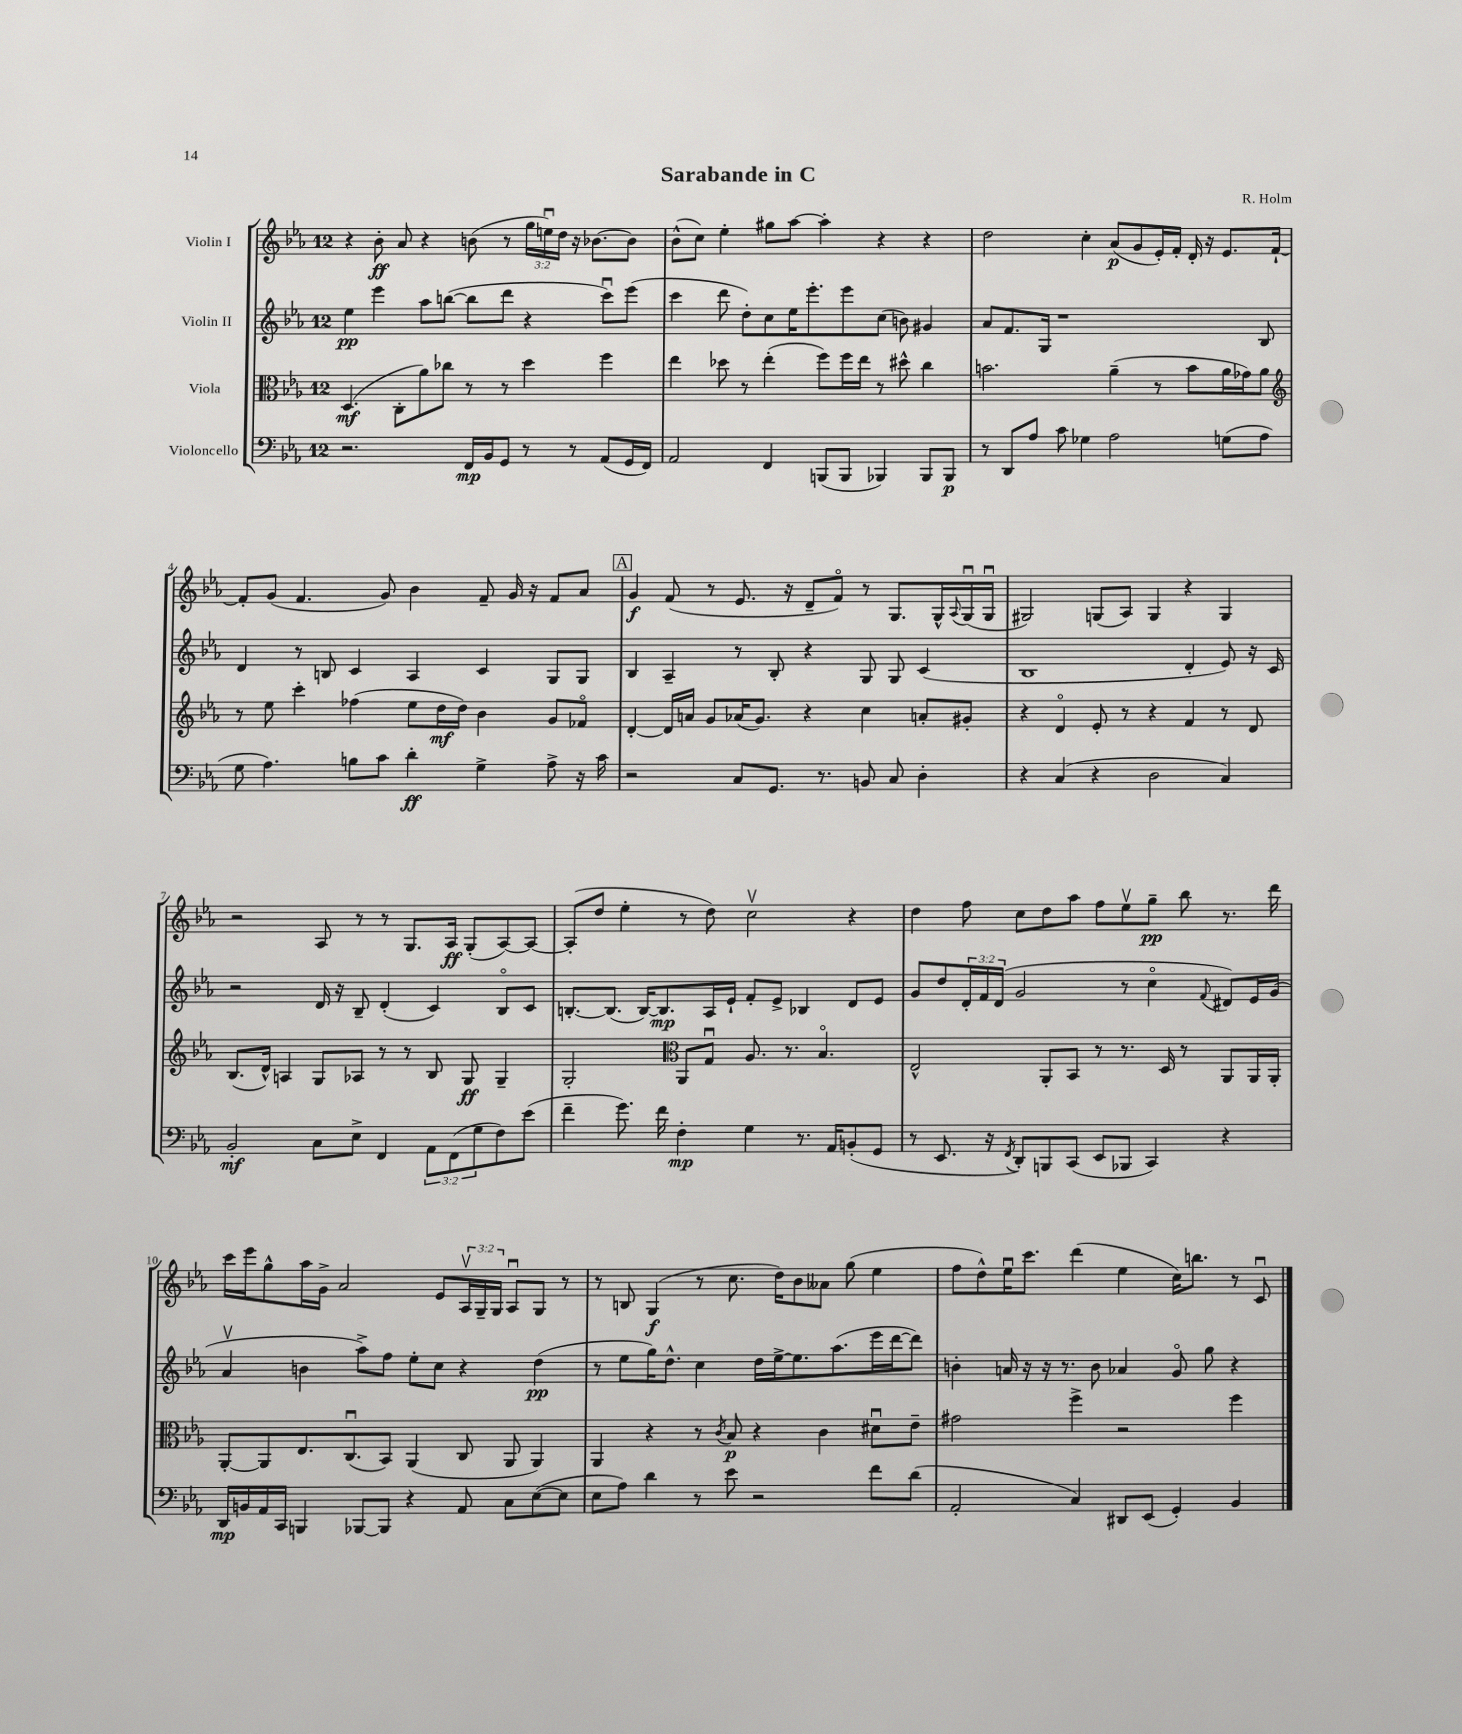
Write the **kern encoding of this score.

**kern	**kern	**kern	**kern
*staff4	*staff3	*staff2	*staff1
*clefF4	*clefC3	*clefG2	*clefG2
*k[b-e-a-]	*k[b-e-a-]	*k[b-e-a-]	*k[b-e-a-]
*M12/8	*M12/8	*M12/8	*M12/8
2.r	(4.D	4ee-	4r
.	.	4eee-	8b-'
.	8C'	.	8a-
.	8a-)	8aa-	4r
.	8cc-	([8bb	.
16FF	8r	8bb]	(8b
16BB-	.	.	.
8GG	8r	8ddd	8r
8r	4dd	4r	24gg
.	.	.	24eeu)
.	.	.	24dd
8r	.	.	16r
.	.	.	[8.b-
(8AA-	4ff	8cccu)	.
16GG	.	(8eee-	8b-]
16FF)	.	.	.
=	=	=	=
2AA-	4ee-	4ccc	(8b-^^
.	.	.	8cc)
.	8dd-	8ddd	4ee-'
.	8r	8dd')	.
4FF	(4ee-'	8cc	8gg#
.	.	16ee-	[8aa-
.	.	8.eee-'	.
(8BBB	8ff)	.	4aa-']
8BBB	16ff	8eee-	.
.	16ee-	.	.
4BBB-)	8r	(8cc	4r
.	8dd#^^	8b)	.
8BBB-	4cc	4g#	4r
8BBB-	.	.	.
=	=	=	=
8r	2.b	8a-	2dd
8DD	.	8.f	.
8A-	.	.	.
.	.	16G	.
8c	.	1r	.
4G-	.	.	4cc'
2A-	(4a-~	.	(8a-
.	.	.	8g
.	8r	.	16e-')
.	.	.	16f'
.	8b	.	16d'
.	.	.	16r
(8G	16a-	.	8.e-
.	16g-)	.	.
8A-	8a-	8B-	.
.	.	.	[16f`
=	=	=	=
*	*clefG2	*	*
8G	8r	4d	8f']
4.A-)	8ee-	.	(8g
.	4ccc'	8r	4.f
.	.	8B	.
8B	(4ff-	4c	.
8c	.	.	8g)
4d'	8ee-	4A-	4b-
.	16dd	.	.
.	16dd)	.	.
4G^	4b-	4c	8f~
.	.	.	16g
.	.	.	16r
8A-^	8g	8G	8f
16r	8f-o	8G	8a-
16c	.	.	.
=	=	=	=
2r	[4d'	4B-	4g
.	16d]	4A-~	(8f
.	16a	.	.
.	8g	.	8r
8C	(16a-	8r	8.e-
.	8.g)	.	.
8.GG	.	8B-'	.
.	.	.	16r
.	4r	4r	8d~
8.r	.	.	.
.	.	.	8fo)
8BB	4cc	8G	8r
8C	.	8G	8.G
4D'	8a'	(4c	.
.	.	.	16G^^
.	.	.	8qqA-
.	8g#'	.	(16Gu
.	.	.	16Gu
=	=	=	=
4r	4r	1B-	2G#)
(4C	4do	.	.
4r	8e-'	.	(8G
.	8r	.	8A-)
2D	4r	.	4G
.	4f	4d'	4r
4C)	8r	8e-)	4G
.	8d	16r	.
.	.	16c	.
=	=	=	=
2BB-'	(8.B-	2r	2r
.	16d^^)	.	.
.	4A	.	.
8C	8G	16d	8A-
.	.	16r	.
8E-^	8A-	8B-~	8r
4FF	8r	(4d'	8r
.	8r	.	8.G
12AA-	8B-	4c)	.
.	.	.	16A-
(12FF	.	.	.
.	8G	.	(8G'
12G	.	.	.
8F)	4G~	8B-o	[8A-)
(8e-	.	8c	8A-_
=	=	=	=
4f~	2G'	[8.B'	(8A-']
.	.	.	8dd
.	.	(8.B]	.
8.g)	.	.	4ee-'
.	.	[16B)	.
16f	.	8.B]	.
*	*clefC3	*	*
4F'	8AA-	.	8r
.	8Gu	16A-	8dd)
.	.	16e-`	.
4G	8.A-	8f'	2ccv
.	.	8e-^	.
.	8.r	.	.
8.r	.	4B-	.
.	4.B-o	.	.
16AA-	.	.	.
(8BB'	.	8d	4r
8GG	.	8e-	.
=	=	=	=
8r	2E-^^	8g	4dd
8.EE-	.	8dd	.
.	.	24d'	8ff
.	.	24f	.
16r	.	.	.
.	.	(24d	.
8qFF	.	.	.
8DD')	.	2g	8cc
8BBB	8AA-'	.	8dd
(8CC	8BB-	.	8aa-
8EE-	8r	.	8ff
8BBB-	8.r	8r	8ee-v
4CC)	.	4cco	8gg~
.	16D	.	.
.	8r	.	8bb-
.	.	8qqf	.
4r	8AA-	8d#)	8.r
.	16AA-	16e-	.
.	16AA-'	(16g	16ddd
=	=	=	=
16DD	[8AA-'	4a-v	16ccc
16BB	.	.	16eee-
16AA-	8AA-]	.	8gg^^
16CC	.	.	.
4BBB	8.E-	4b	16aa-
.	.	.	16g^
.	.	.	2a-
.	(8.Cu	.	.
[8BBB-	.	8aa-^)	.
8BBB-]	8BB-)	8ff	.
4r	(4AA-	8ee-'	.
.	.	8cc	8e-
8AA-	8C	4r	24A-v
.	.	.	24G~
.	.	.	24G
8C	8AA-	.	8A-u
([8E-	4AA-)	(4dd	8G
8E-]	.	.	8r
=	=	=	=
8E-	4AA-	8r	8r
8A-)	.	8ee-	8B
4d	4r	16gg)	(4G
.	.	8.dd^^	.
8r	8r	4cc	8r
.	8qc	.	.
8e-	8B-	.	8.cc
2r	4r	16dd	.
.	.	[16ee-^	16dd)
.	.	8.ee-]	8b-
.	4c	.	8a--
.	.	(8.aa-	.
.	.	.	(8gg
8f	8d#u	16eee-	4ee-
.	.	[16ddd	.
(8d	8e-~	8ddd])	.
=	=	=	=
2AA-'	2g#	4b'	8ff
.	.	.	8dd^^)
.	.	16a	16ee-u
.	.	16r	8.ccc
.	.	16r	.
.	.	8.r	.
4C)	4ff^	.	(4ddd
.	.	8b	.
8DD#	2r	4a-	4ee-
(8EE-	.	.	.
4GG')	.	8go	16cc)
.	.	.	8.bb
.	.	8gg	.
4BB-	4ff	4r	8r
.	.	.	8cu
==	==	==	==
*-	*-	*-	*-
